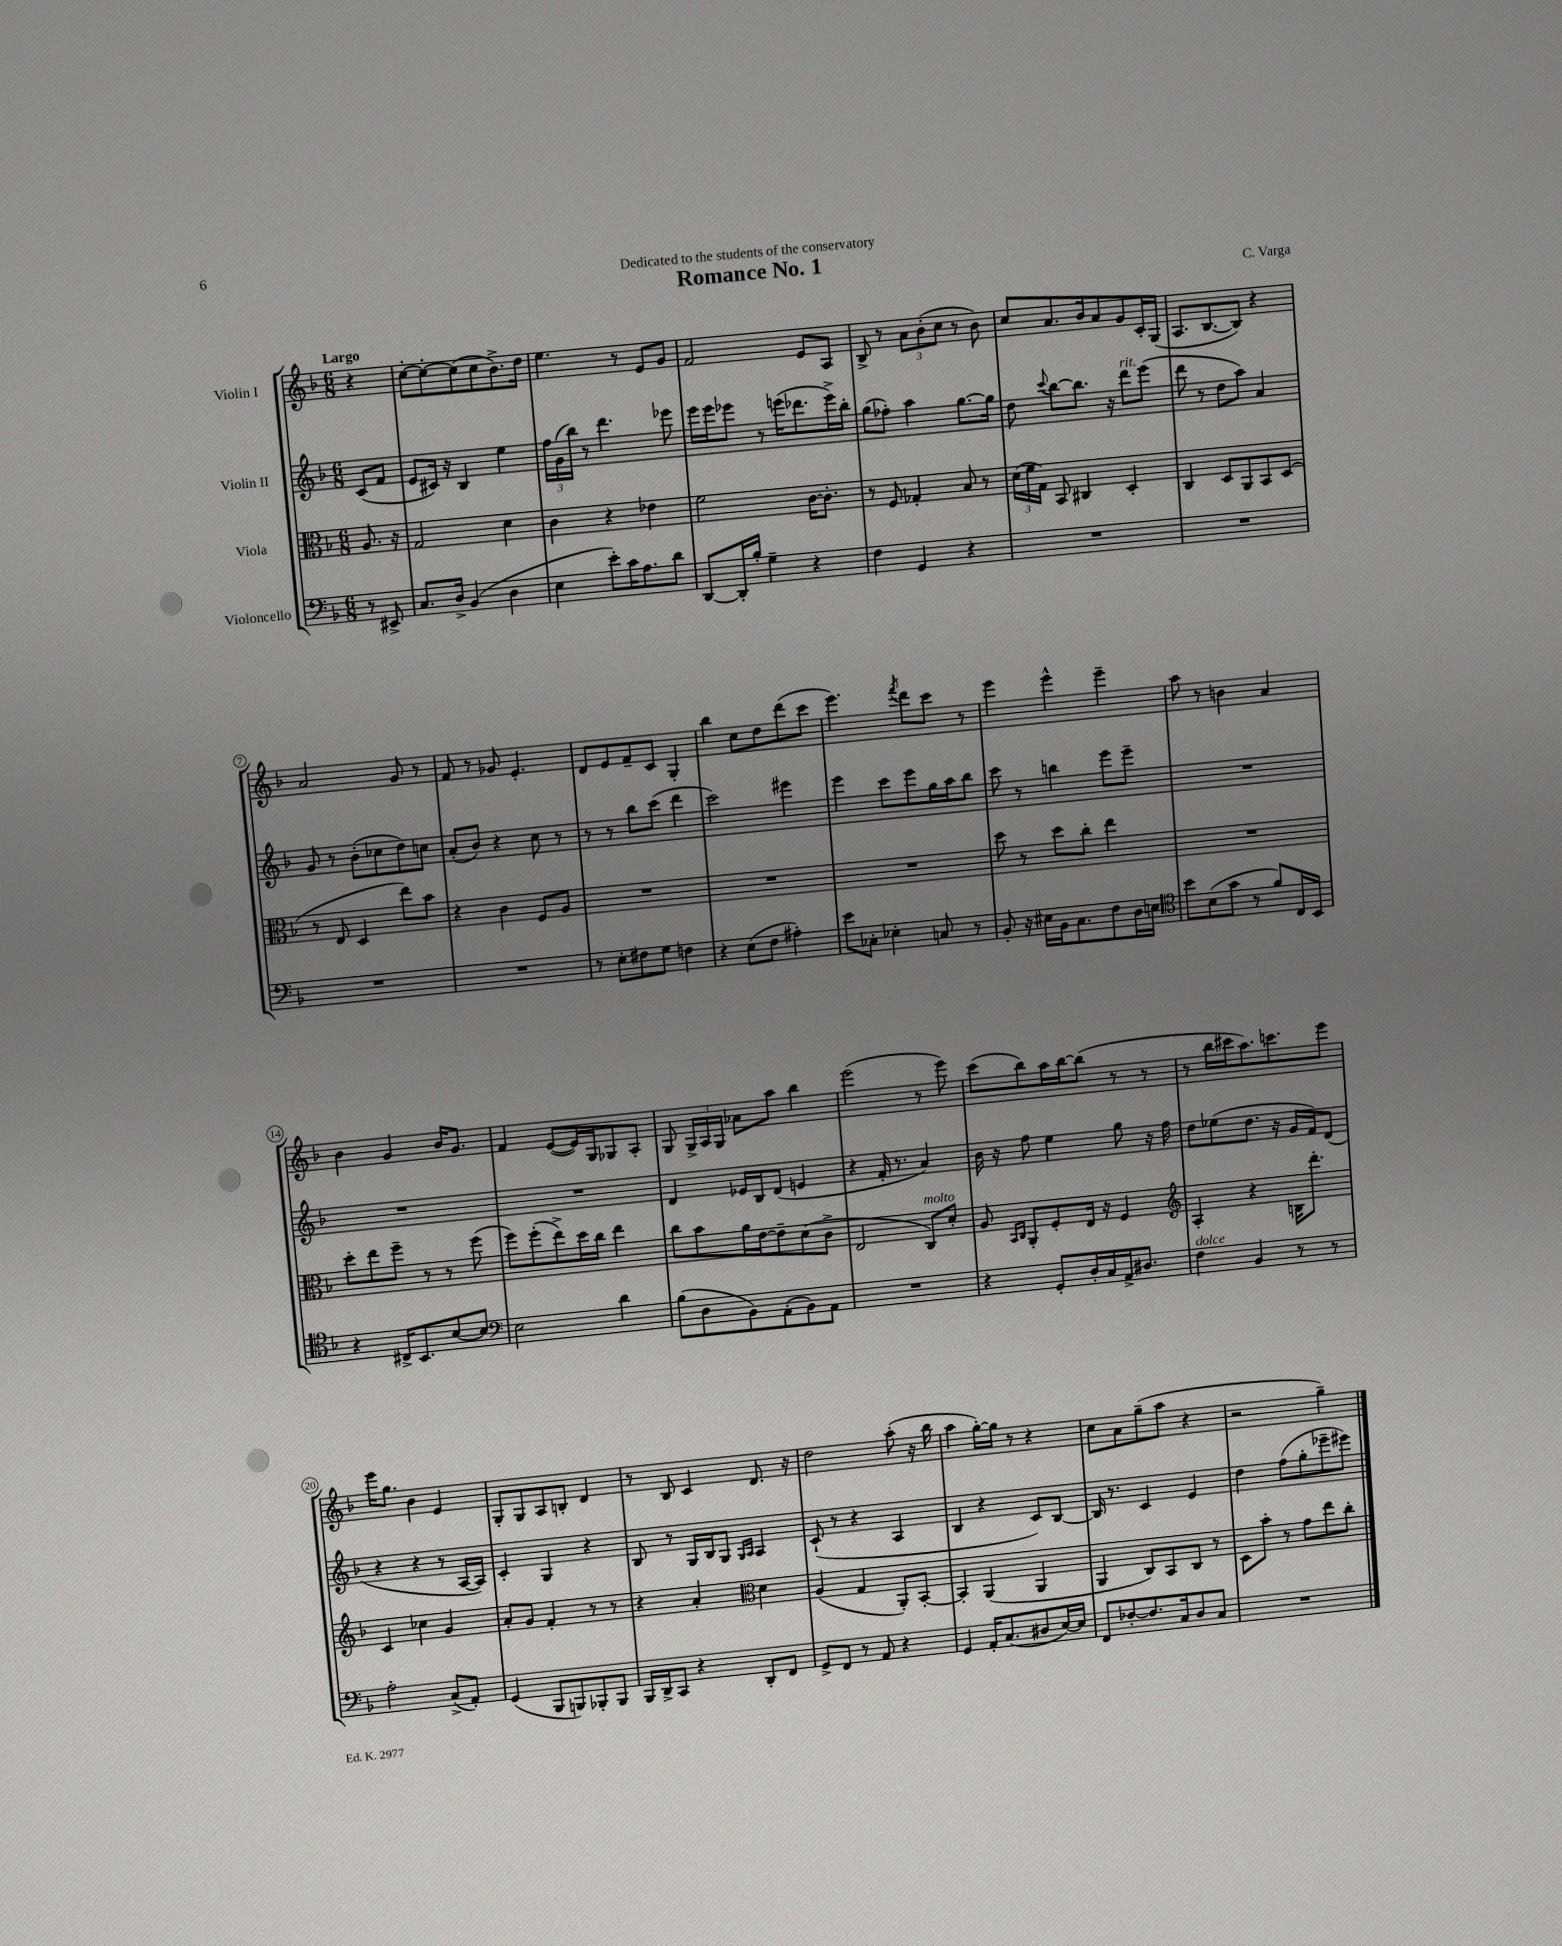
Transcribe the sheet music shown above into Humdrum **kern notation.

**kern	**kern	**kern	**kern
*part4	*part3	*part2	*part1
*staff4	*staff3	*staff2	*staff1
*I"Violoncello	*I"Viola	*I"Violin II	*I"Violin I
*clefF4	*clefC3	*clefG2	*clefG2
*k[b-]	*k[b-]	*k[b-]	*k[b-]
*M6/8	*M6/8	*M6/8	*M6/8
=	=	=	=
!	!	!	!LO:TX:a:B:t=Largo
8r	8.A/	(8c/L	4r
8EE#X^/	.	8f/J	.
.	16r	.	.
=1	=1	=1	=1
8.C/L	2G/	8e/L	[8cc'\L
.	.	16c#X/Jk)	8cc'\_
16D^/Jk	.	16r	.
(4BB-/	.	4B-/	(8cc\]
.	.	.	8cc\
4D\	4d\	4ee\	8.b-^\)
.	.	.	16dd\Jk
=2	=2	=2	=2
4E\	4c\	24ff\LL	4.ee\
.	.	(24g\	.
.	.	24bb-\JJ)	.
.	.	8r	.
8e'\L)	4r	4.ddd\	.
16c\K	.	.	8r
8.A\	.	.	.
.	4e-X\	.	8e/L
8d\J	.	8eee-X\	8g/J
=3	=3	=3	=3
[8DD/L	2f\	16eee\LL	2f/
.	.	16eee\J	.
16DD'/L]	.	8eee-X\J	.
16B-'/JJ	.	.	.
4G~\	.	8r	.
.	.	(16eeen\KL	.
.	.	8.ddd-X\	.
4r	[16c\KL	.	8e/L
.	8.c'\J]	.	.
.	.	16eee^\L)	8A/J
.	.	16bb-'\JJ	.
=4	=4	=4	=4
4F\	8r	(8gg\L	8B-^/
.	8F/	8ff-X'\J)	8r
4GG/	4G-X'/	4aa\	12a\L
.	.	.	(12b-'\
.	.	.	12cc\J
4r	8B-/	[8.gg\L	8r
.	8r	.	8b-\)
.	.	16gg\Jk]	.
=5	=5	=5	=5
2.r	(24d\LL	8dd\	8cc/L
.	24f\	.	.
.	24G\JJ)	.	.
.	.	8qqccc/	.
.	8BB-/	[8bb-\L	8.a/
.	4C#X/	8.bb-\J]	.
.	.	.	16b-/k
.	.	.	8a/
.	.	16r	.
!	!	!LO:TX:a:i:t=rit.	!
.	4D'/	8ddd\L	8g/
.	.	(8eee\J	16c'/L
.	.	.	(16G/JJ
=6	=6	=6	=6
2.r	4C/	8ddd\	8.A/L
.	.	8r	.
.	.	.	[8.B-/
.	8D/L	8dd\L	.
.	8AA/	8aa\J)	8B-/J])
.	8BB-/	4a/	4r
.	(8D/J	.	.
!!LO:LB:g=z
=7	=7	=7	=7
2.r	8r	8g/	2a/
.	8E/	8r	.
.	4D/	(8b-'\L	.
.	.	8cc-X\	.
.	8ee\L)	8dd\)	8g/
.	8b-\J	8ccn\J	8r
=8	=8	=8	=8
2.r	4r	(8a'/L	8f/
.	.	8b-/J)	8r
.	4c\	4r	8g-X/
.	.	.	4.e'/
.	8F/L	8cc\	.
.	8A/J	8r	.
=9	=9	=9	=9
8r	2.r	8r	8d/L
8E'\L	.	8r	8e/
8F#X\	.	8bb-\L	8f~/
8G\J	.	(8ccc\J	8c/J
4Fn\	.	4ddd\	4G'/
=10	=10	=10	=10
4r	2.r	2ccc\)	4bb-\
(8E\L	.	.	8cc\L
8F\J	.	.	8dd\
4A#X'\)	.	4eee#X\	(8ddd\
.	.	.	8ccc\J
=11	=11	=11	=11
8e\L	2.r	4eee\	4.eee\)
8C-X'\J	.	.	.
4E-X'\	.	8ccc\L	.
.	.	.	8qfff/
.	.	8eee\	8ddd\L
8Cn/	.	16gg\L	8ccc\J
.	.	16aa\J	.
8r	.	8bb-\J	8r
=12	=12	=12	=12
8BB-'/	8dd\	8ccc\	4eee\
16r	8r	8r	.
16E#X\LL	.	.	.
16BB-\J	8dd\L	4bbn\	4eee^^\
8.C\	.	.	.
.	8cc'\J	.	.
8F\	4ee\	8eee\L	4eee~\
16D\L	.	8eee~\J	.
16En\JJ	.	.	.
=13	=13	=13	=13
*clefC4	*	*	*
8b-\L	2.r	2.r	8aa\
(8B-\	.	.	8r
8g\J	.	.	4bn\
8r	.	.	.
8f/L)	.	.	4a/
16C/L	.	.	.
16BB-/JJ	.	.	.
!!LO:LB:g=z
=14	=14	=14	=14
4r	8dd'\L	2.r	4b-\
.	8ee\	.	.
16C#X^/KL	8ff~\J	.	4g/
8.BB-/	.	.	.
.	8r	.	.
[8B-/	8r	.	16b-/KL
.	.	.	8.g/J
8B-/J]	(8ff\	.	.
=15	=15	=15	=15
*clefF4	*	*	*
2E\	8ff\L)	2.r	4f/
.	(8ff'\	.	.
.	8ee^\)	.	([8e/L
.	16dd\L	.	16e/L])
.	16cc\JJ	.	16G/J
4d\	4ee\	.	8G-X/
.	.	.	8A'/J
=16	=16	=16	=16
(8B-\L	8cc\L	4d/	8G/
8D\	8b-\	.	24G^/LL
.	.	.	24A/
.	.	.	24G/JJ
8BB-\)	16a\L	16e-X/LL	8a-X\L
.	[16e\J	16B-/J	.
(8AA'\	8e~\]	(8d/J	8aa\J
8BB-\)	(8d\	4en/	4bb-\
8AA\J	8c^\J	.	.
=17	=17	=17	=17
2.r	2E/	4r	(2eee\
.	.	16f'/	.
.	.	8.r	.
!	!LO:TX:a:i:t=molto	!	!
.	8C/L)	4a/)	8r
.	8d'/J	.	8eee\)
=18	=18	=18	=18
4r	8A/	16b-\	(8ccc\L
.	.	16r	.
.	16qqBB-/LL	.	.
.	16qqC/JJ	.	.
.	8AA'/L	8ff\	8bb-\)
8GG'/L	8F'/	4ee\	16aa\L
.	.	.	[16bb-\J
16D'/L	16E/Jk	.	(8bb-\J]
16C/	16r	.	.
16AA^/J	4F/	8gg\	8r
8.D#X/J	.	.	.
.	.	16r	8r
.	.	16ff\	.
=19	=19	=19	=19
*	*clefG2	*	*
!LO:TX:a:i:t=dolce	!	!	!
4F\	4A'/	8dd\L	8r
.	.	(8ee-X\	16bb-\LL
.	.	.	16ccc#X\J
4BB-/	4r	8.dd\J	8.aa\)
.	.	16r	8.cccn\
8r	16Bn\KL	16g/LL	.
.	8.ddd'\J	16f/J)	.
8r	.	(8d/J	8eee\J
!!LO:LB:g=z
=20	=20	=20	=20
2A'\	4c/	4r	16eee\KL
.	.	.	8.gg\J
.	4cc-X\	4r	4b-\
(8C^/L	4g/	8r	4e/
8AA'/J)	.	[16A/LL	.
.	.	16A/JJ])	.
=21	=21	=21	=21
(4GG/	8a'/L	4c'/	8G'/L
.	8g/J	.	8G/
8BBB-/L	4f'/	4G/	8A/
8BBBn/)	.	.	8Bn'/J
8BBB-X'/	8r	4r	4d/
8BBB-/J	8r	.	.
=22	=22	=22	=22
16BBB-/LL	4r	8B-/	8r
16DD^/J	.	.	.
8CC/J	.	8r	8B-/
4r	4a'/	16G/LL	4c/
.	.	16B-/J	.
.	.	8G/J	.
*	*clefC3	*	*
.	.	16qqG/LL	.
.	.	16qqA/JJ	.
8DD'/L	4d\	4A/	8.d/
8FF/J	.	.	.
.	.	.	16r
=23	=23	=23	=23
8GG^/L	(4A/	(8c`/	2dd\
8FF/J	.	8r	.
8r	4G/	4r	.
8AA/	.	.	.
4r	8AA'/L)	4A/	(8aa'\
.	[8BB-'/J	.	16r
.	.	.	16bb-\
=24	=24	=24	=24
4GG/	4BB-'/]	4B-/	4aa\
16AA'/KL	(4AA/	4r	[16gg'\LL)
(8.C/	.	.	16gg\JJ]
.	.	.	8r
8D#X/	4AA/	8c/L)	4r
[16E/L)	.	[8B-/J	.
16E/JJ]	.	.	.
=25	=25	=25	=25
8FF/L	4AA/	16B-/]	8cc\L
.	.	8.r	.
[8F-X'/	.	.	8a\
8.F-/]	8C/L)	4c/	(8gg~\
.	8BB-/	.	8aa\J
16C/k	.	.	.
8D/	8C/J	4e/	4r
8C/J	8r	.	.
=26	=26	=26	=26
2.r	8D\L	4dd\	2r
.	8b-'\J	.	.
.	8r	(8ff\L	.
.	8g\L	8gg'\	.
.	8ee\	8eee-X~\	4gg~\)
.	8cc'\J	8eee#X\J)	.
==	==	==	==
*-	*-	*-	*-
